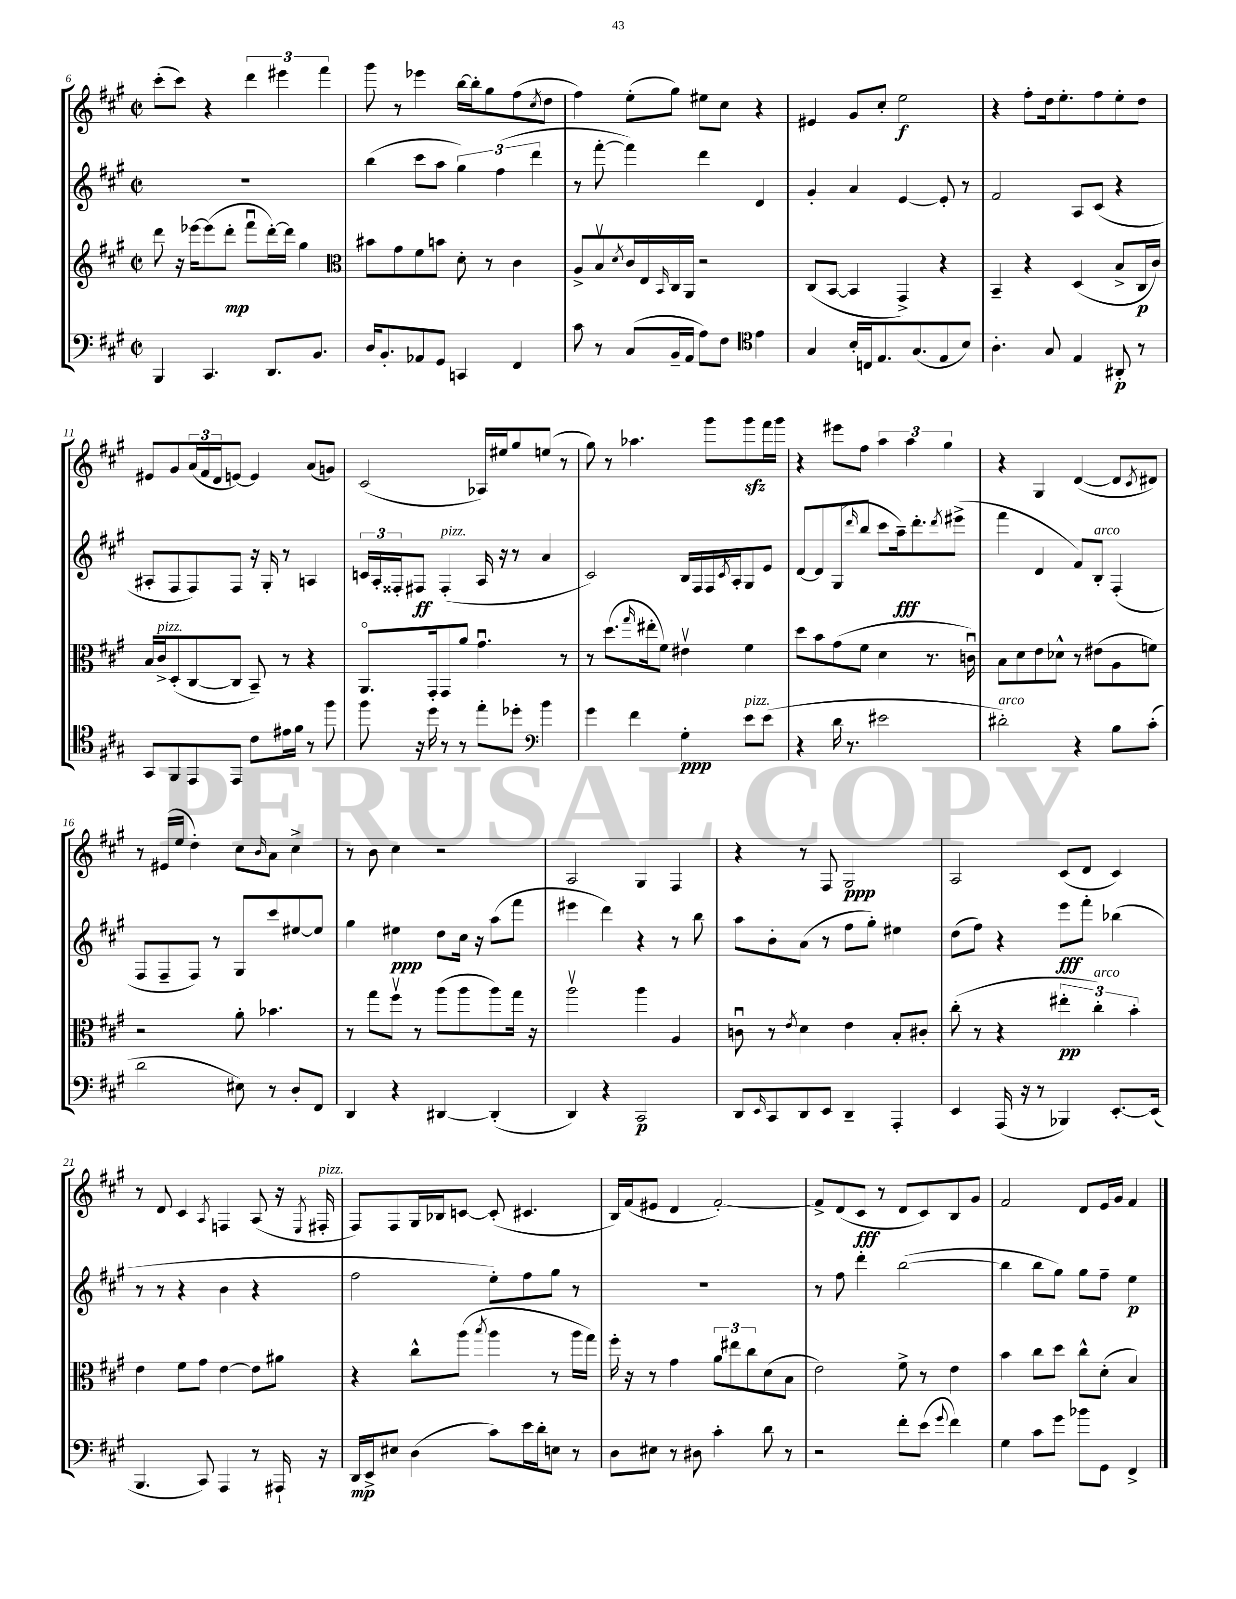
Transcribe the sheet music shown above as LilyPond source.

<<
\new StaffGroup <<
\new Staff = "s0" {
    \clef treble \key a \major \defaultTimeSignature \time 2/2
    cis'''8-.( cis'''8) r4 \tuplet 3/2 { d'''4 eis'''4 fis'''4 } |
    gis'''8 r8 ees'''4 b''16~ b''16-. gis''8 fis''8( \acciaccatura { cis''8 } d''8 |
    fis''4) e''8-.( gis''8) eis''8 cis''8 r4 |
    eis'4 gis'8 cis''8-. e''2\f |
    r4 fis''8-. d''16 e''8.-. fis''8 e''8-. d''8 |
    eis'8 gis'8 \tuplet 3/2 { a'16( fis'16 d'16 } e'8~) e'4 a'8( g'8) |
    cis'2( aes16) eis''16 gis''8 e''8( r8 |
    gis''8) r8 aes''4. gis'''8 gis'''8\sfz fis'''16 gis'''16 |
    r4 eis'''8 fis''8 \tuplet 3/2 { a''4 a''4 gis''4 } |
    r4 gis4 d'4~( d'8 \acciaccatura { cis'8 } dis'8) |
    r8 eis'16( e''16 d''4-.) cis''8 \grace { b'16 } a'8 cis''4-> |
    r8 b'8 cis''4 r2 |
    a2 gis4 fis4 |
    r4 r8 fis8 gis2\ppp |
    a2 cis'8( d'8 cis'4) |
    r8 d'8 cis'4 \acciaccatura { a8 } f4 a8( r16 \acciaccatura { e8 } fis16-.^\markup { \italic "pizz." } |
    fis8) fis8 gis16 bes16 c'8~ c'8-.( cis'4. |
    b16) fis'16( eis'8 d'4 fis'2~-.) |
    fis'8-> d'8( cis'8\fff r8 d'8 cis'8) b8 gis'8 |
    fis'2 d'8 e'16 gis'16 fis'4 \bar "|." |
}
\new Staff = "s1" {
    \clef treble \key a \major \defaultTimeSignature \time 2/2
    R1 |
    b''4( cis'''8 a''8 \tuplet 3/2 { gis''4) fis''4( d'''4 } |
    r8 fis'''8~-. fis'''4) d'''4 d'4 |
    gis'4-. a'4 e'4~ e'8-. r8 |
    fis'2 a8 cis'8( r4 |
    ais8-. fis8 fis8) fis8 r16 gis16-. r8 a4 |
    \tuplet 3/2 { c'16 a16-. fisis16-. } fis8\ff fis4-.^\markup { \italic "pizz." }( a16 r16 r8 a'4 |
    cis'2) b16 fis16 fis16 \acciaccatura { cis'8 } a16-. gis8 e'8 |
    d'8~ d'8 gis8( \grace { d'''16 } b''8 cis'''8 a''16--\fff) d'''8.-. \acciaccatura { d'''8 } eis'''8->( |
    fis'''4 d'4 fis'8) b8-.^\markup { \italic "arco" } fis4-.( |
    fis8 fis8-- fis8) r8 gis8 cis'''8 eis''8~ eis''8 |
    gis''4 eis''4\ppp d''8 cis''16 r16 a''8( fis'''8 |
    eis'''4 d'''4) r4 r8 b''8 |
    a''8 b'8-. a'8( r8 fis''8 gis''8-.) eis''4 |
    d''8( fis''8) r4 e'''8\fff fis'''8-. bes''4( |
    r8 r8 r4 b'4 r4 |
    fis''2 e''8-.) fis''8 gis''8 r8 |
    R1 |
    r8 fis''8 d'''4-. b''2~( |
    b''4 b''8 gis''8) gis''8 fis''8-- e''4\p \bar "|." |
}
\new Staff = "s2" {
    \clef treble \key a \major \defaultTimeSignature \time 2/2
    d'''8 r16 ees'''16~ ees'''8( d'''8-.\mp fis'''8\downbow d'''16~-.) d'''16 gis''4 |
    \clef alto bis'8 gis'8 fis'8 b'8 d'8-. r8 cis'4 |
    a8-> b8\upbow \acciaccatura { d'8 } cis'16 e16 \grace { b,16 } cis16 a,16 r2 |
    cis8( b,8~ b,4 gis,4->) r4 |
    b,4-- r4 d4( b8-> cis16\p cis'16) |
    b16 cis'16->^\markup { \italic "pizz." } d8-.( cis8~ cis8 b,8--) r8 r4 |
    a,8.\flageolet gis,16-. gis,8 a'8 gis'4.\downbow r8 |
    r8 d''8.( \grace { gis''16 } eis''16-. fis'8) eis'4\upbow fis'4 |
    d''8 b'8 gis'8( fis'8 d'4 r8. c'16\downbow) |
    b8 d'8 e'8 des'8-^ r8 eis'8( a8 f'8) |
    r2 a'8-. bes'4. |
    r8 gis''8 fis''8\upbow r8 a''8( a''8 a''8) gis''16 r16 |
    a''2\upbow a''4 a4 |
    c'8\downbow r8 \acciaccatura { e'8 } d'4 e'4 b8-. cis'8-. |
    cis''8-.( r8 r4 \tuplet 3/2 { eis''4-.\pp cis''4-.^\markup { \italic "arco" }) b'4-. } |
    e'4 fis'8 gis'8 e'4~ e'8 ais'8 |
    r4 cis''8-^ a''8( \acciaccatura { b''8 } a''4 r8 a''16 gis''16) |
    fis''16-. r16 r8 gis'4 \tuplet 3/2 { a'8 eis''8 cis''8 } d'8( b8 |
    e'2) fis'8-> r8 e'4 |
    b'4 cis''8 d''8 cis''8-^ d'8-.( b4) \bar "|." |
}
\new Staff = "s3" {
    \clef bass \key a \major \defaultTimeSignature \time 2/2
    b,,4 cis,4. d,8. b,8. |
    d16 b,8.-. aes,8 gis,8 c,4 fis,4 |
    cis'8 r8 cis8( b,16-- a,16 a8) fis8 \clef tenor e'4 |
    gis4 b16-. c16 e8. gis8.( e8 b8) |
    a4.-. gis8 e4 ais,8-.\p r8 |
    gis,8 fis,8 e,8 e,8 cis'8 eis'16 fis'16 r8 fis''8 |
    fis''8 r16 d''16 r8 r8 e''8-. des''8-. \clef bass b'4 |
    gis'4 fis'4 gis4-.\ppp e'8^\markup { \italic "pizz." } e'8( |
    r4 d'16 r8. eis'2 |
    dis'2-.^\markup { \italic "arco" }) r4 b8 cis'8-.( |
    d'2 eis8) r8 d8-. fis,8 |
    d,4 r4 dis,4~ dis,4-.( |
    d,4) r4 cis,2\p |
    d,8 \grace { e,16 } cis,8 d,8 e,8 d,4-- a,,4-. |
    e,4 a,,16( r16 r8 bes,,4) e,8.~-. e,16( |
    b,,4. cis,8) a,,4 r8 ais,,16-! r16 |
    d,16\mp e,16-> eis8 d4( cis'8) e'16 d'16-. e8 r8 |
    d8 eis8 r8 dis8 cis'4-. d'8 r8 |
    r2 fis'8-. e'8( \appoggiatura { gis'8 } fis'4) |
    gis4 cis'8 gis'8 bes'8 gis,8 fis,4-> \bar "|." |
}
>>
>>
\layout { \context { \Score currentBarNumber = #6 } }
